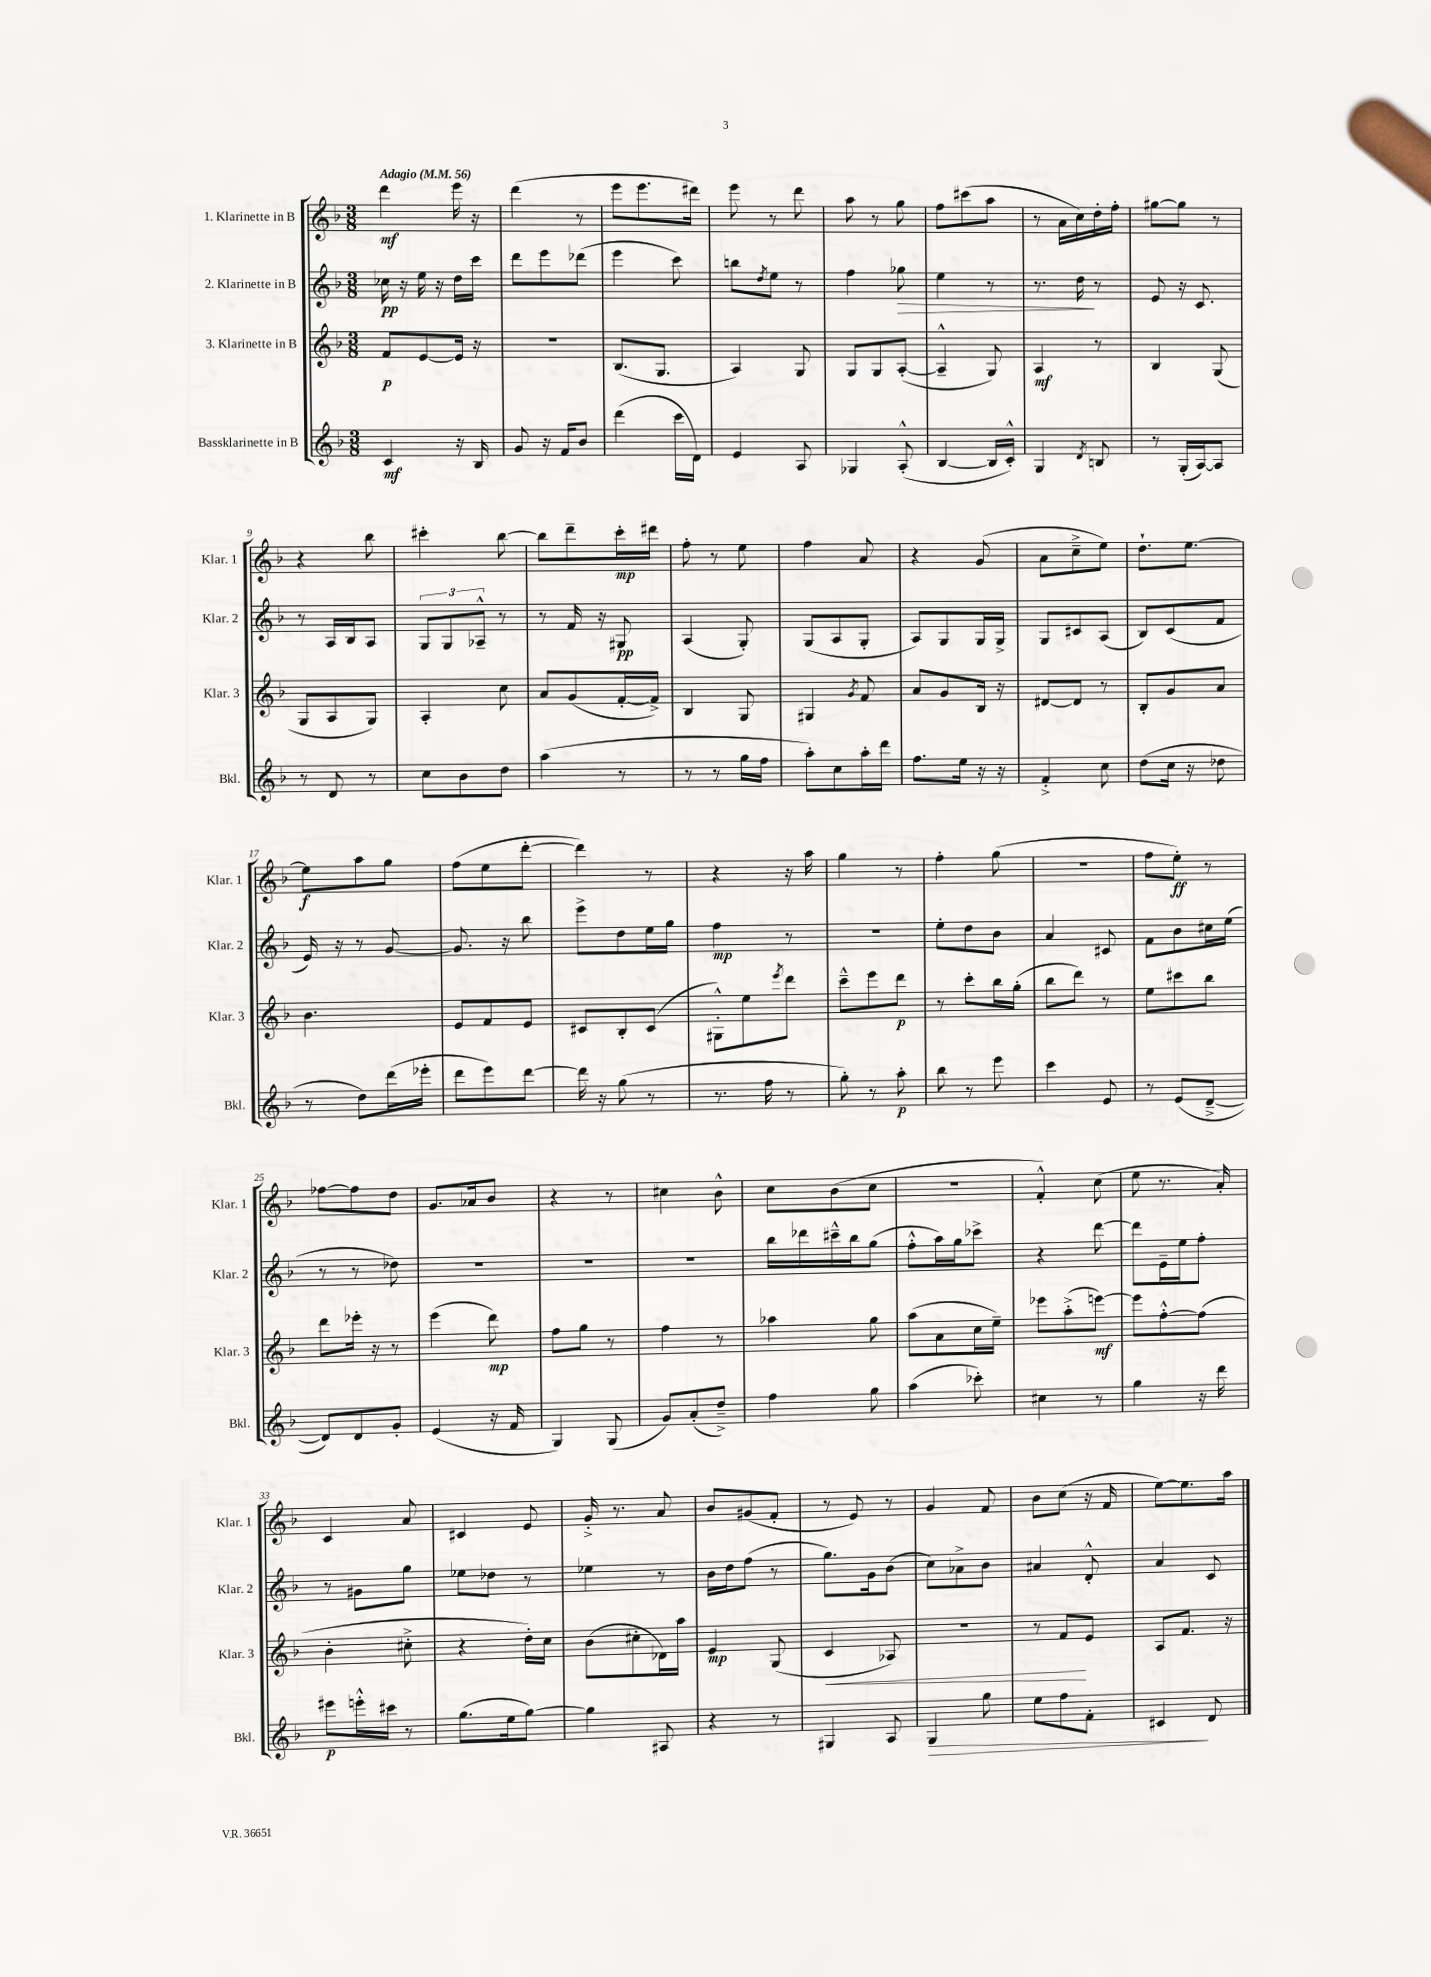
<<
\new StaffGroup <<
\new Staff = "s0" \with { instrumentName = "1. Klarinette in B" shortInstrumentName = "Klar. 1" } {
    \clef treble \key f \major \numericTimeSignature \time 3/8 \tempo "Adagio" 4 = 56
    d'''4\mf e'''16 r16 |
    d'''4( r8 |
    e'''8 e'''8. dis'''16) |
    e'''8 r8 d'''8 |
    a''8 r8 g''8 |
    f''8 cis'''8( a''8 |
    r8 a'16 c''16) d''16-. f''16-. |
    gis''8~ gis''8 r8 |
    r4 bes''8 |
    cis'''4-. bes''8~ |
    bes''8 d'''8-- c'''16-.\mp dis'''16 |
    f''8-. r8 e''8 |
    f''4 a'8 |
    r4 g'8( |
    a'8 c''8---> e''8) |
    d''8.-! e''8.~ |
    e''8\f a''8 g''8 |
    f''8( e''8 d'''8~-. |
    d'''4) r8 |
    r4 r16 a''16 |
    g''4 r8 |
    f''4-. g''8( |
    R4. |
    f''8 e''8-.\ff) r8 |
    fes''8~ fes''8 d''8 |
    g'8. aes'16 bes'8 |
    r4 r8 |
    cis''4 bes'8-^ |
    c''8 bes'8( c''8 |
    R4. |
    f'4-.-^) c''8( |
    e''8 r8. a'16-.) |
    c'4 a'8 |
    cis'4 e'8 |
    g'16-.-> r8. a'8 |
    bes'8 gis'8( f'8-. |
    r8 e'8) r8 |
    g'4 f'8 |
    bes'8 c''8( r16 f'16 |
    e''8~) e''8. a''16 \bar "|." |
}
\new Staff = "s1" \with { instrumentName = "2. Klarinette in B" shortInstrumentName = "Klar. 2" } {
    \clef treble \key f \major \numericTimeSignature \time 3/8
    ces''16\pp r16 e''16 r16 d''16 c'''16 |
    d'''8 e'''8 des'''8( |
    e'''4 c'''8) |
    b''8 \acciaccatura { d''8 } e''8 r8 |
    f''4 ges''8\> |
    e''4 r8 |
    r8. d''16\! r8 |
    e'8 r16 c'8. |
    r8 a16 bes16 a8 |
    \tuplet 3/2 { g8 g8 aes8---^ } r8 |
    r8 f'16 r16 gis8\pp |
    a4( g8-.) |
    g8( a8 g8-. |
    a8) g8 g16 g16-> |
    g8 cis'8 a8( |
    bes8) c'8( f'8 |
    e'16) r16 r8 g'8~ |
    g'8. r16 bes''8 |
    e'''8-> d''8 e''16 g''16 |
    f''4\mp r8 |
    r4. |
    e''8-. d''8 bes'8 |
    a'4 cis'8 |
    f'8 bes'8 cis''16 e''16( |
    r8 r8 des''8) |
    R4. |
    R4. |
    R4. |
    bes''16 des'''16 cis'''16---^ bes''16 g''8( |
    f''8-.-^ a''16) g''16 ces'''8-> |
    r4 d'''8~ |
    d'''8 e'16-- e''16 f''8-. |
    r8 gis'8 g''8 |
    ees''8 des''8 r8 |
    ees''4 r8 |
    bes'16 d''16 f''8( r8 |
    g''8.) g'16 bes'8( |
    c''8) aes'8-> bes'8 |
    ais'4 d'8-.-^ |
    a'4 c'8 \bar "|." |
}
\new Staff = "s2" \with { instrumentName = "3. Klarinette in B" shortInstrumentName = "Klar. 3" } {
    \clef treble \key f \major \numericTimeSignature \time 3/8
    f'8\p e'8~ e'16 r16 |
    R4. |
    bes8.( g8. |
    a4) g8 |
    g8 g8 a8~-.( |
    a4---^ g8) |
    a4\mf r8 |
    bes4 g8( |
    g8 a8 g8) |
    a4-. c''8 |
    a'8 g'8( f'16~-. f'16->) |
    bes4 g8 |
    gis4 \acciaccatura { g'8 } f'8 |
    a'8 g'8 bes16 r16 |
    dis'8~ dis'8 r8 |
    bes8-. g'8 a'8 |
    bes'4. |
    e'8 f'8 e'8 |
    cis'8 bes8-. cis'8( |
    gis8-.-^) e''8 \acciaccatura { e'''8 } d'''8 |
    c'''8---^ e'''8 d'''8\p |
    r8 c'''8-. bes''16 g''16-.( |
    bes''8 d'''8) r8 |
    e''8 cis'''8 bes''8 |
    d'''8 ees'''16-. r16 r8 |
    e'''4( d'''8\mp) |
    f''8 g''8 r8 |
    f''4 r8 |
    aes''4 g''8 |
    a''8( a'8 c''16 e''16--) |
    ees'''8 a''8-.->( e'''8~\mf) |
    e'''8 f''8~-.-^ f''8( |
    bes'4-. cis''8-.-> |
    r4 d''16-.) c''16 |
    bes'8( cis''8-. des'16) a''16 |
    e'4\mp g8( |
    c'4\< aes8) |
    R4. |
    r8 f'8\! e'8 |
    a8 f'8. r16 \bar "|." |
}
\new Staff = "s3" \with { instrumentName = "Bassklarinette in B" shortInstrumentName = "Bkl." } {
    \clef treble \key f \major \numericTimeSignature \time 3/8
    c'4\mf r16 bes16 |
    g'8 r16 f'16 bes'8 |
    d'''4( c'''16 d'16) |
    e'4 a8 |
    ges4 a8-.-^( |
    bes4~ bes16 c'16-.-^) |
    g4 \acciaccatura { d'8 } b8 |
    r8 g16-.( a16~) a8 |
    r8 d'8 r8 |
    c''8 bes'8 d''8 |
    a''4( r8 |
    r8 r8 g''16 f''16 |
    a''8-.) c''8 a''16-. d'''16 |
    f''8. e''16 r16 r16 |
    f'4-.-> c''8 |
    d''8( c''16 r16 des''8 |
    r8 d''8) d'''16( ees'''16-. |
    d'''8 e'''8) d'''8~ |
    d'''16 r16 g''8( r8 |
    r8. f''16 r8 |
    g''8-.) r8 a''8-.\p |
    bes''8 r8 e'''8 |
    c'''4 e'8 |
    r8 e'8( d'8~---> |
    d'8) d'8 g'8-. |
    e'4( r16 f'16 |
    g4) g8( |
    g'8) a'8-.( d''8--->) |
    f''4 g''8 |
    a''4( ces'''8-.) |
    cis''4 r8 |
    g''4 r16 d'''16 |
    eis'''8\p e'''16-.-^ cis'''16 r8 |
    g''8.( e''16 g''8~) |
    g''4 ais8 |
    r4 r8 |
    gis4 a8 |
    g4\> g''8 |
    e''8 f''8 f'8-. |
    cis'4\! d'8 \bar "|." |
}
>>
>>
